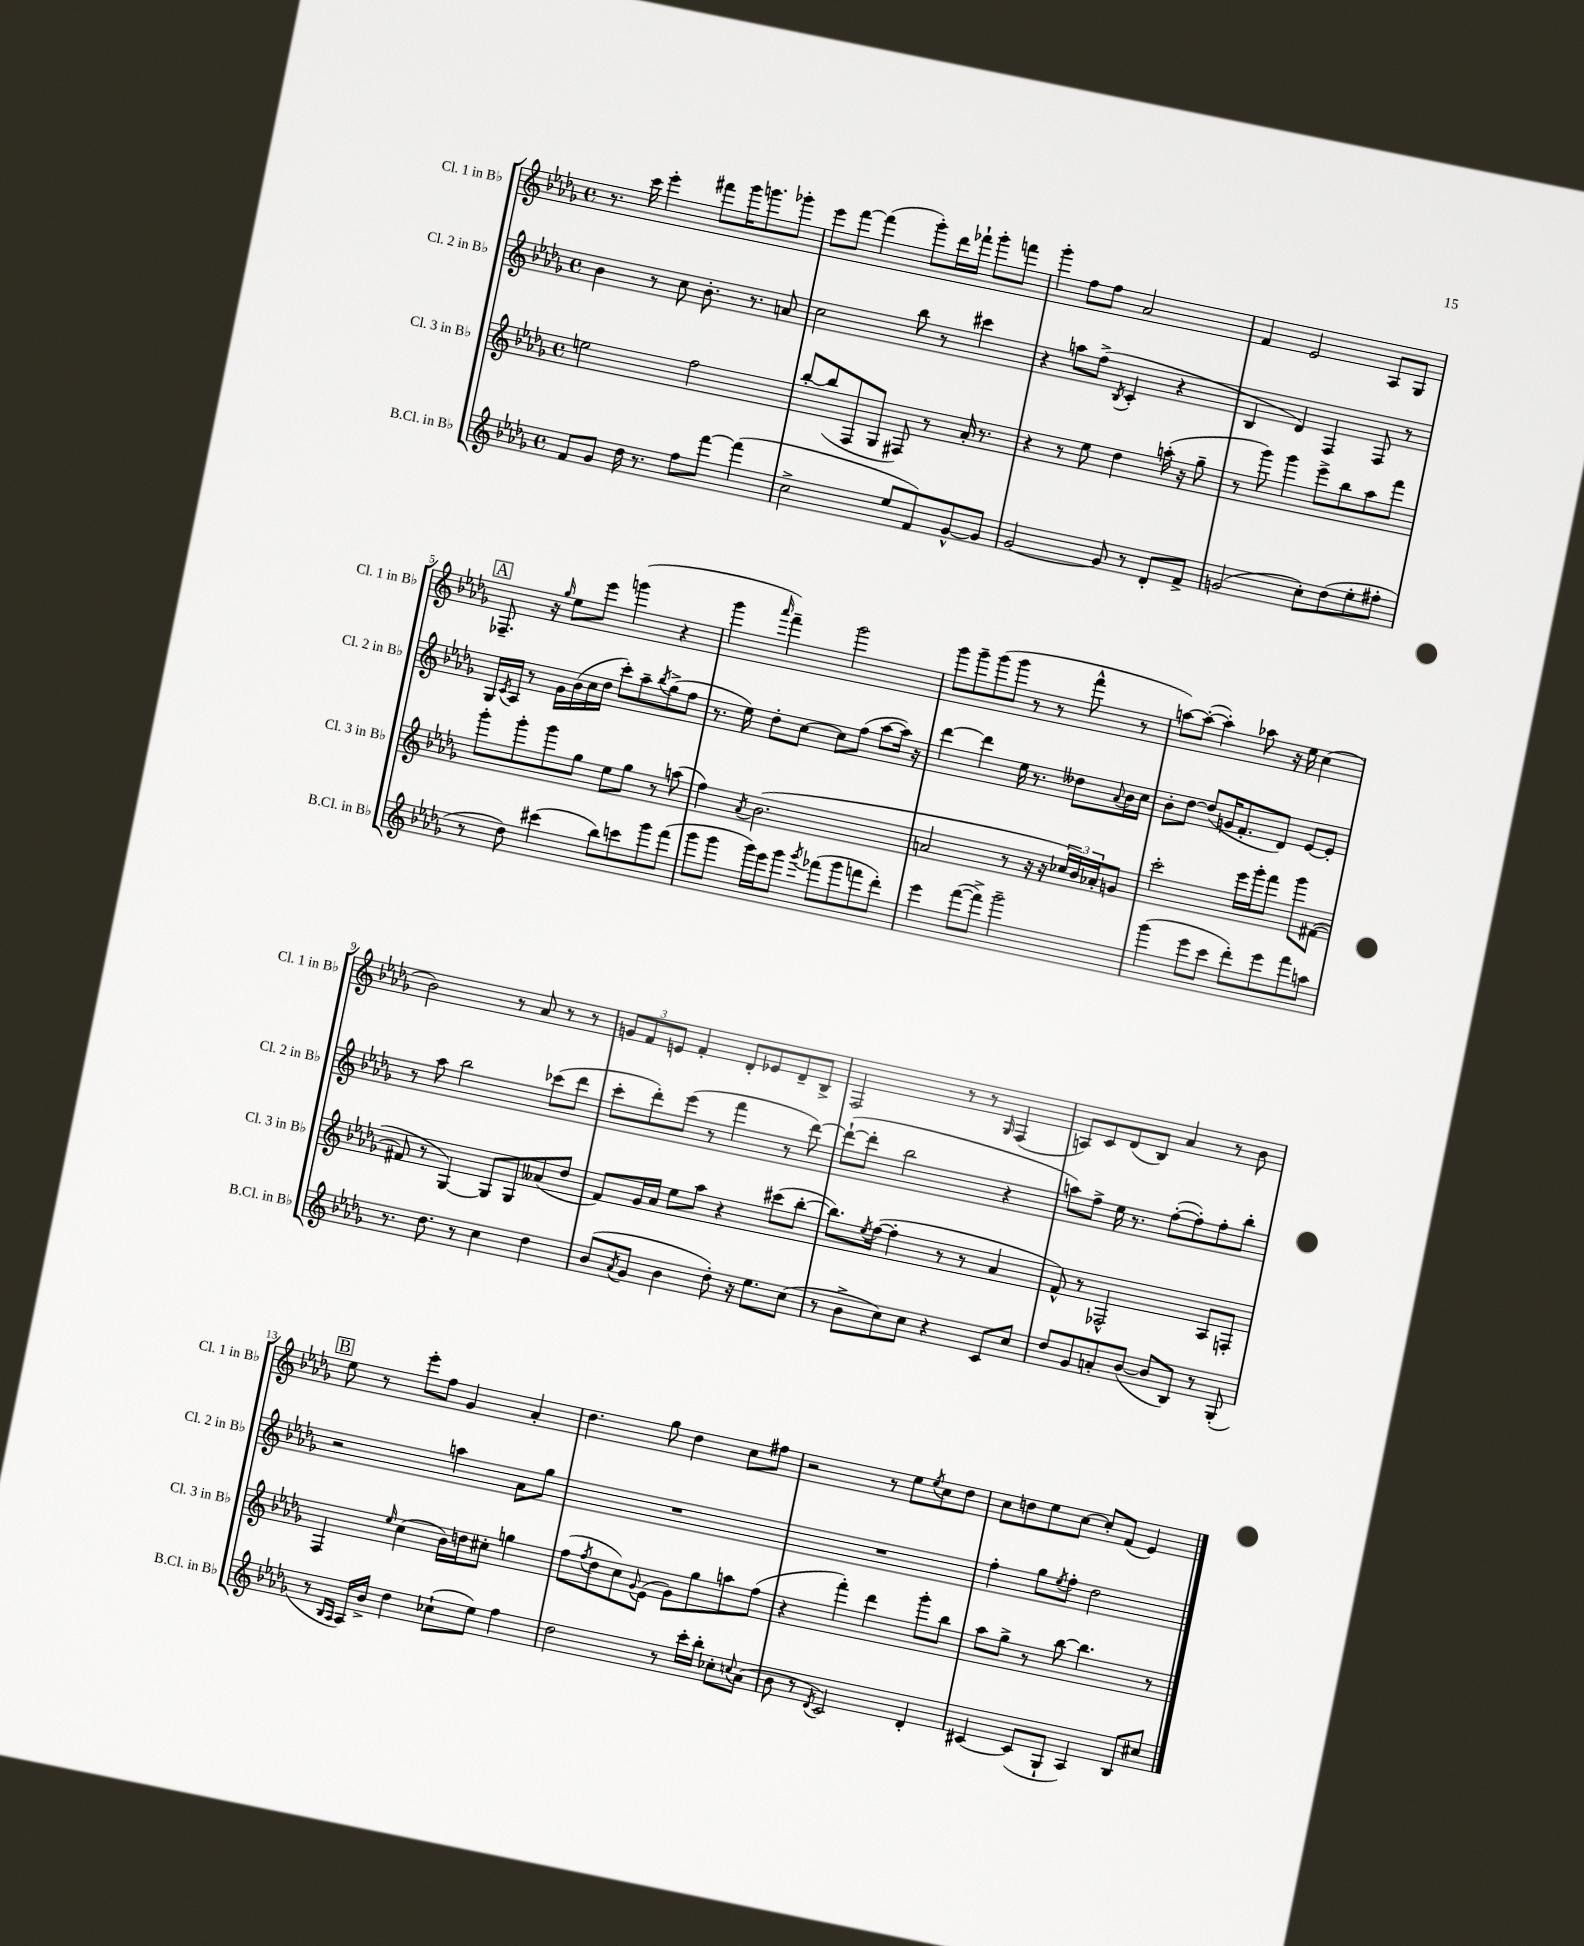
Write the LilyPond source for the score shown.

<<
\new StaffGroup <<
\new Staff = "s0" \with { instrumentName = "Cl. 1 in Bb" shortInstrumentName = "Cl. 1 in Bb" } {
    \clef treble \key des \major \defaultTimeSignature \time 4/4
    r8. c'''16 ees'''4-. fis'''8 ges'''16 g'''8. ges'''8-. |
    ees'''8 f'''8~ f'''4( ges'''8-.) des'''16 fes'''16-! ges'''8-. f'''8 |
    ges'''4-. f''8 f''8 aes'2 |
    f'4 ees'2 aes8 ges8 |
    \mark \markup { \box "A" } fes8.-- r16 \grace { ges''16 } ees''8 ees'''8 g'''4( r4 |
    ges'''4 \grace { aes'''16 } f'''4--) ges'''2 |
    ges'''8 ges'''8-- ges'''8( ges'''8 r8 r8 f'''8-^ r8 |
    a''8~) a''8~-.( a''4-.) aes''8 r16 ees''16 c''4( |
    bes'2) r8 aes'8 r8 r8 |
    \tuplet 3/2 { g'8 f'8 e'8 } f'4-. des'8-. ees'8 des'8-- bes8-> |
    f2 r8 r8 \grace { ges16 } f4( |
    a8) c'8 des'8( bes8) aes'4 r8 bes'8 |
    \mark \markup { \box "B" } ees''8 r8 ees'''8-. f''8 ges'4 aes'4-. |
    des''4. ges''8 des''4 c''8 fis''8 |
    r2 r8 ees''8 \acciaccatura { ees''8 } c''8 des''8 |
    c''8 d''8 ees''8 c''8~ c''8-. f'8( ees'4) \bar "|." |
}
\new Staff = "s1" \with { instrumentName = "Cl. 2 in Bb" shortInstrumentName = "Cl. 2 in Bb" } {
    \clef treble \key des \major \defaultTimeSignature \time 4/4
    bes'4 r8 c''8 bes'8.-. r8. a'8 |
    c''2 bes''8 r8 cis'''4 |
    r4 a''8 f''8->( \acciaccatura { bes8 } c'4-. r4 |
    bes4 des'4) f4 f8 r8 |
    \mark \markup { \box "A" } ges16 \acciaccatura { c'8 } aes16 r8 ges'16 bes'16( c''16 des''16 c'''8-.) aes''8-- \acciaccatura { bes''8 } ges''8->( f''8 |
    r8. ees''16) des''8-. c''8~ c''8 f''8( aes''8~ aes''16) r16 |
    des'''4~ des'''4 ees''16 r8. deses''8 \appoggiatura { aes'8 } bes'16 c''16 |
    bes'8-. des''8~ des''8( g'16 f'8.-. des'8) ees'8~ ees'8-. |
    r8 aes''8 bes''2 ces'''8( des'''8 |
    c'''8-. des'''8-.) ees'''8( r8 f'''4 r8 des'''8~) |
    des'''8~-!( des'''8-. bes''2 r4 |
    a''8) f''8-> ees''16 r8. f''8~-.( f''8-.) f''8-. bes''8-. |
    \mark \markup { \box "B" } r2 a''4 aes'8 ges''8 |
    R1 |
    R1 |
    f''4-. ges''8 \acciaccatura { ees''8 } f''8-. des''2 \bar "|." |
}
\new Staff = "s2" \with { instrumentName = "Cl. 3 in Bb" shortInstrumentName = "Cl. 3 in Bb" } {
    \clef treble \key des \major \defaultTimeSignature \time 4/4
    e''2 f''2 |
    bes''8~-. bes''8( f8 ges8 fis8) r8 aes'16-. r8. |
    r4 r8 ees''8 des''4 a''16-.( r16 ges''8-- |
    r8 ges'''8) ges'''4 ees'''8-> bes''8 aes''8 f'''8 |
    \mark \markup { \box "A" } ges'''8-. ges'''8-. ges'''8 ges''8 ees''8 ges''8 r8 a''8( |
    f''4) \acciaccatura { aes'8 } bes'2.( |
    a'2 r8 r16 r16 \tuplet 3/2 { ces''16 bes'16) aes'16-. } g'8 |
    c'''2-. ees'''16 ges'''16-. f'''8 ges'''8 fis'8~( |
    fis'8 r8 ges4~) ges8 ges8 aeses'8( des''8 |
    f'8) ges'16 aes'16 ees''8 aes''8 r4 cis'''8( bes''8~-. |
    bes''8.) \acciaccatura { ees''8 } f''16~( f''4-. r8 r8 aes'4 |
    f'8-^) r8 fes2-^ aes8 f8-. |
    \mark \markup { \box "B" } f4 \grace { ees''16 } c''4( bes'16) d''16 cis''8-. g''4 |
    f''8( \acciaccatura { f''8 } des''8 c''8) \appoggiatura { ges'8 } ees'8( ges'8) ges''8 a''8 f''8( |
    r4 f'''4-.) des'''4 ges'''8-. bes''8 |
    aes''8 ges''8-> r8 bes''8~ bes''4. r8 \bar "|." |
}
\new Staff = "s3" \with { instrumentName = "B.Cl. in Bb" shortInstrumentName = "B.Cl. in Bb" } {
    \clef treble \key des \major \defaultTimeSignature \time 4/4
    f'8 ges'8 des''16 r8. f''8 f'''8~ f'''4( |
    c''2-> ees''8 f'8) ges'8~-^ ges'8 |
    ges'2~ ges'8 r8 des'8-. f'8-> |
    g'2( c''8-.) des''8( ees''8-. fis''8-. |
    \mark \markup { \box "A" } r8 des''8) cis'''4( bes''8) c'''8 ges'''8 f'''8( |
    ges'''8 ges'''8 ges'''16) ees'''16 ges'''8 \acciaccatura { ges'''8 } fes'''8( ges'''8 f'''8 des'''8-.) |
    ees'''4 f'''8~( f'''8->) ges'''2-- |
    ges'''4( ees'''8 c'''8 des'''8-.) ees'''8 f'''8 a''8 |
    r8. des''8. r8 c''4 des''4 |
    bes'8( \acciaccatura { aes'8 } ges'8 bes'4 des''8-.) r16 ees''8. c''8( |
    r8 bes'8-> c''8) c''8 r4 c'8 c''8 |
    des''8 ges'8 a'8-. bes'8~( bes'8 bes8) r8 ges8-.( |
    \mark \markup { \box "B" } r8 \grace { bes16 aes16 } aes16) bes'16-> des''4 ces''8-!( ees''8) f''4 |
    des''2 r8 c'''16-. bes''16-. ces''8-. \appoggiatura { c''8 } aes'8( |
    bes'8 r8 \acciaccatura { des'8 } c'2) des'4-. |
    cis'4~ cis'8( ges8-! aes4) bes8 cis''8 \bar "|." |
}
>>
>>
